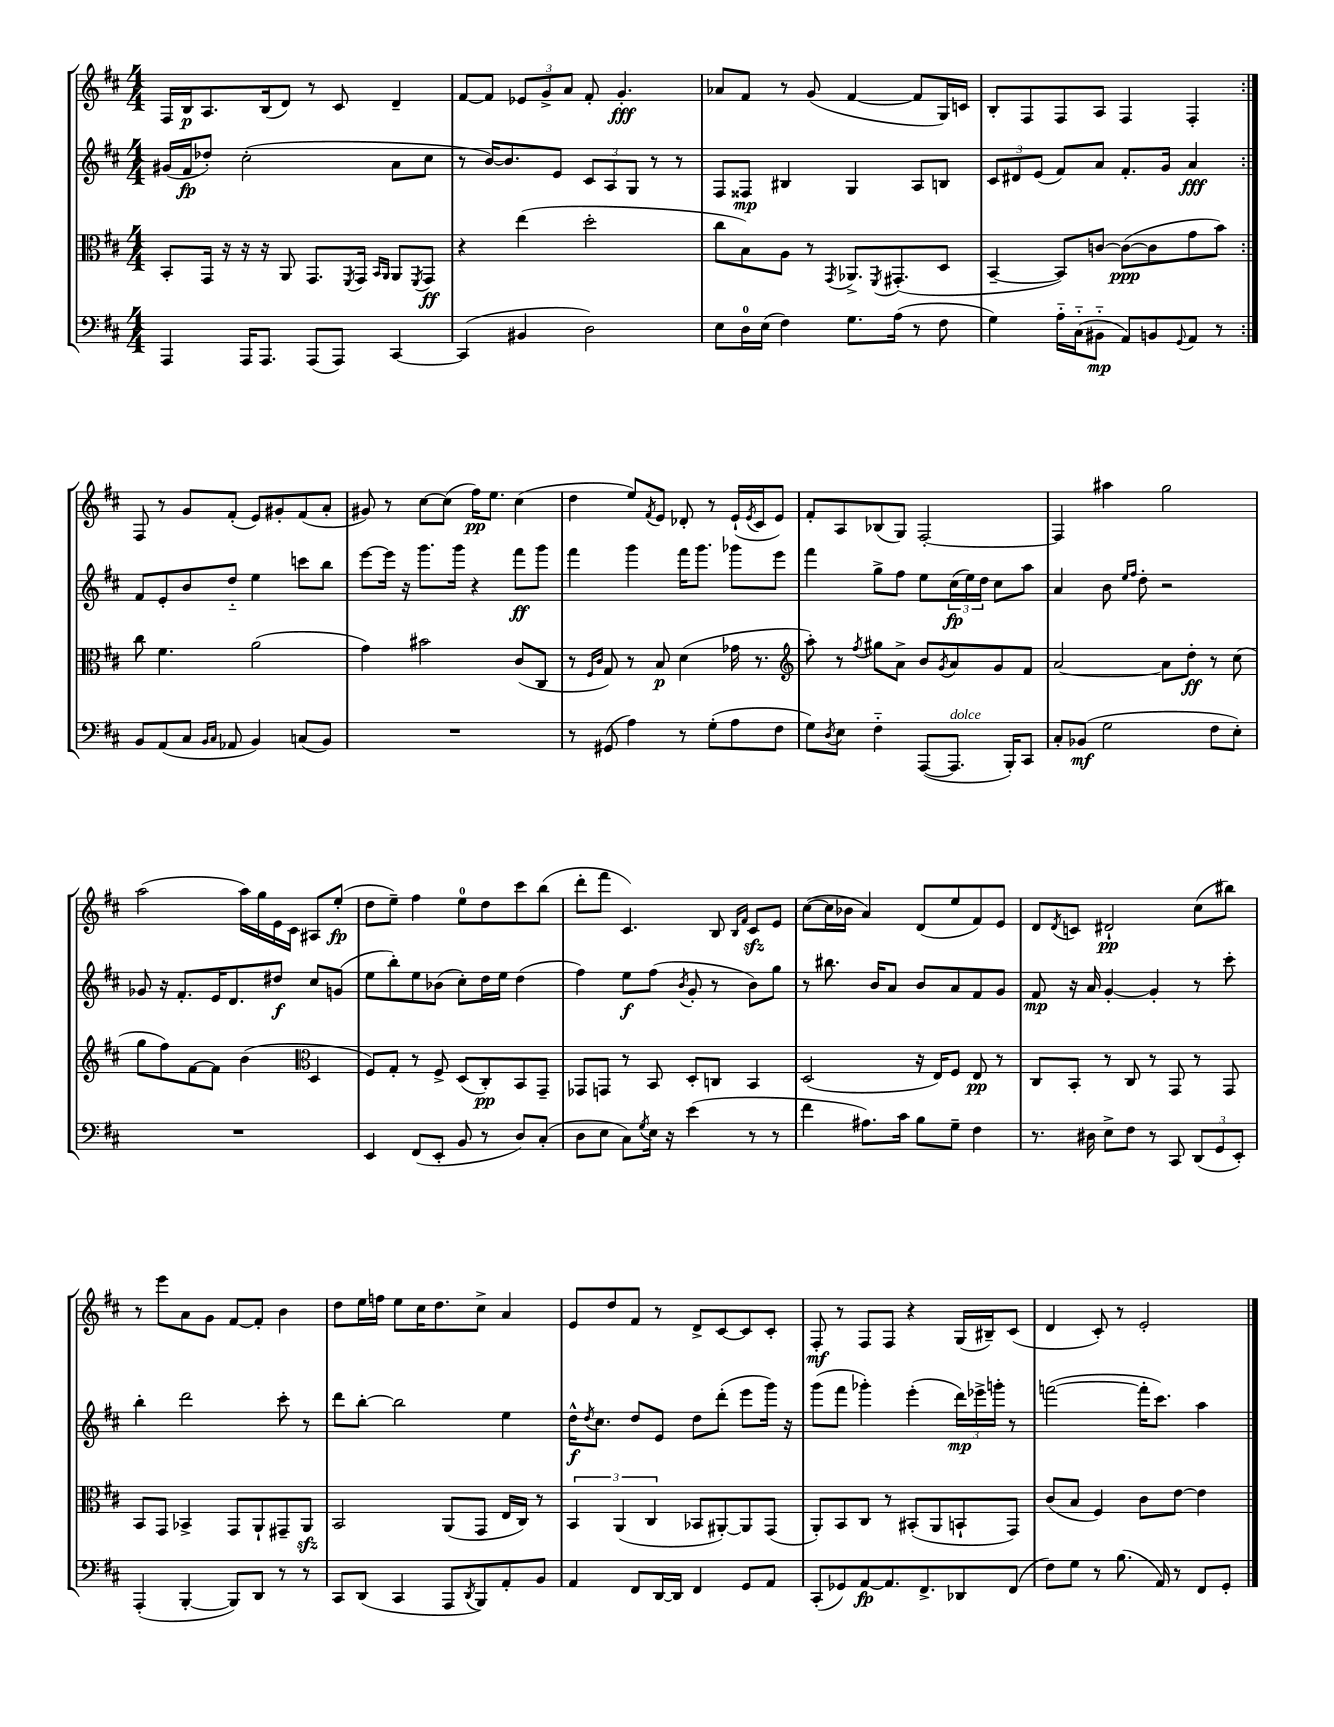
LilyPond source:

<<
\new StaffGroup <<
\new Staff = "s0" {
    \clef treble \key d \major \numericTimeSignature \time 4/4
    \repeat volta 2 { fis16 b16\p a8. b16( d'8) r8 cis'8 d'4-- |
    fis'8~ fis'8 \tuplet 3/2 { ees'8 g'8-> a'8 } fis'8-. g'4.-.\fff |
    aes'8 fis'8 r8 g'8( fis'4~ fis'8 g16) c'16 |
    b8-. fis8 fis8 a8 fis4 fis4-. | }
    fis8 r8 g'8 fis'8-.( e'8) gis'8-. fis'8( a'8-. |
    gis'8) r8 cis''8~ cis''8( fis''16\pp) e''8. cis''4( |
    d''4 e''8) \acciaccatura { fis'8 } e'8 des'8-. r8 e'16-!( \acciaccatura { e'8 } cis'16 e'8) |
    fis'8-. a8 bes8( g8) fis2~-. |
    fis4 ais''4 g''2 |
    a''2( a''16) g''16 e'16 cis'16 ais8 e''8-.\fp( |
    d''8 e''8--) fis''4 e''8-0 d''8 cis'''8 b''8( |
    d'''8-. fis'''8 cis'4.) b8 \grace { b16 fis'16 } cis'8\sfz e'8 |
    cis''8~( cis''16 bes'16 a'4) d'8( e''8 fis'8) e'8 |
    d'8 \acciaccatura { d'8 } c'8 dis'2-!\pp cis''8( bis''8) |
    r8 e'''8 a'8 g'8 fis'8~ fis'8-. b'4 |
    d''8 e''16 f''16 e''8 cis''16 d''8. cis''8-> a'4 |
    e'8 d''8 fis'8 r8 d'8-> cis'8~ cis'8 cis'8-. |
    fis8-.\mf r8 fis8 fis8 r4 g16( bis16--) cis'8( |
    d'4 cis'8-.) r8 e'2-. \bar "|." |
}
\new Staff = "s1" {
    \clef treble \key d \major \numericTimeSignature \time 4/4
    \repeat volta 2 { gis'16( fis'16\fp des''8-.) cis''2-.( a'8 cis''8 |
    r8 b'16~) b'8. e'8 \tuplet 3/2 { cis'8 a8 g8 } r8 r8 |
    fis8 fisis8\mp bis4 g4 a8 b8 |
    \tuplet 3/2 { cis'8 dis'8 e'8( } fis'8) a'8 fis'8.-. g'16 a'4\fff | }
    fis'8 e'8-. b'8 d''8-_ e''4 c'''8 b''8 |
    e'''8~ e'''16 r16 g'''8. g'''16 r4 fis'''8\ff g'''8 |
    fis'''4 g'''4 fis'''16 g'''8. ges'''8 e'''8 |
    fis'''4 g''8-> fis''8 e''8 \tuplet 3/2 { cis''16\fp( e''16) d''16 } cis''8 a''8 |
    a'4 b'8 \grace { e''16 fis''16 } d''8-. r2 |
    ges'8 r16 fis'8.-. e'16 d'8. dis''8\f cis''8 g'8( |
    e''8 b''8-.) e''8 bes'8( cis''8-.) d''16 e''16 d''4( |
    fis''4) e''8\f fis''8( \acciaccatura { b'8 } g'8-. r8 b'8) g''8 |
    r8 bis''8. b'16 a'8 b'8 a'8 fis'8 g'8 |
    fis'8\mp r16 a'16 g'4~-. g'4-. r8 cis'''8-. |
    b''4-. d'''2 cis'''8-. r8 |
    d'''8 b''8~-. b''2 e''4 |
    d''16-^\f \acciaccatura { d''8 } cis''8. d''8 e'8 d''8 d'''8-.( e'''8 g'''16) r16 |
    g'''8( fis'''8 ges'''4-.) e'''4-.( \tuplet 3/2 { d'''16\mp) ees'''16-> g'''16-. } r8 |
    f'''2~( f'''16-. cis'''8.) a''4 \bar "|." |
}
\new Staff = "s2" {
    \clef alto \key d \major \numericTimeSignature \time 4/4
    \repeat volta 2 { b,8-. g,16 r16 r16 r16 a,8 g,8. \acciaccatura { fis,8 } g,16 \grace { b,16 a,16 } a,8 \acciaccatura { fis,8 } g,8\ff |
    r4 e''4( d''2-. |
    cis''8 b8) a8 r8 \acciaccatura { g,8 } aes,8.-> \acciaccatura { fis,8 } gis,8.-.( d8 |
    b,4~-- b,8) c'8~ c'8~\ppp( c'8 g'8 b'8) | }
    cis''8 fis'4. a'2( |
    g'4) bis'2 cis'8( cis8 |
    r8 \grace { fis16 cis'16 } g8) r8 b8\p d'4( ges'16 r8. |
    \clef treble a''8-.) r8 \acciaccatura { fis''8 } gis''8 a'8-> b'8 \acciaccatura { g'8 } a'8 g'8 fis'8 |
    a'2~ a'8 d''8-.\ff r8 cis''8( |
    g''8 fis''8) fis'8~ fis'8 b'4( \clef alto d4 |
    fis8) g8-. r8 fis8-> d8( cis8-.\pp) b,8 g,8-- |
    ges,8 g,8 r8 b,8 d8-. c8 b,4 |
    d2( r16 e16) fis8 e8\pp r8 |
    cis8 b,8-. r8 cis8 r8 g,8 r8 g,8 |
    b,8 g,8 bes,4-> g,8 a,8-! gis,8-- a,8\sfz |
    b,2 a,8( g,8 e16 cis16) r8 |
    \tuplet 3/2 { b,4 a,4( cis4 } bes,8 ais,8~-.) ais,8 g,8( |
    a,8-.) b,8 cis8 r8 bis,8-.( a,8 b,8-! g,8) |
    cis'8( b8 fis4) cis'8 e'8~ e'4 \bar "|." |
}
\new Staff = "s3" {
    \clef bass \key d \major \numericTimeSignature \time 4/4
    \repeat volta 2 { a,,4 a,,16 a,,8. a,,8( a,,8) cis,4~ |
    cis,4( bis,4 d2) |
    e8 d16-0 e16( fis4) g8. a16( r8 fis8 |
    g4) a16-_ cis16-_( bis,8-_\mp a,8) b,8 \appoggiatura { g,8 } a,8 r8 | }
    b,8 a,8( cis8 \grace { b,16 cis16 } aes,8 b,4) c8( b,8) |
    R1 |
    r8 gis,8( a4) r8 g8-.( a8 fis8 |
    g8) \acciaccatura { d8 } e8 fis4-_ a,,8~( a,,8.^\markup { \italic "dolce" } b,,16-.) cis,8 |
    cis8-. bes,8\mf( g2 fis8 e8-.) |
    R1 |
    e,4 fis,8( e,8-. b,8 r8 d8) cis8-.( |
    d8 e8 cis8) \acciaccatura { g8 } e16 r16 e'4( r8 r8 |
    fis'4 ais8.) cis'16 b8 g8-- fis4 |
    r8. dis16 e8-> fis8 r8 cis,8 \tuplet 3/2 { d,8( g,8 e,8-.) } |
    a,,4-.( b,,4~-. b,,8) d,8 r8 r8 |
    cis,8 d,8( cis,4 a,,8 \acciaccatura { d,8 } b,,8) a,8-. b,8 |
    a,4 fis,8 d,16~ d,16 fis,4 g,8 a,8 |
    cis,8-.( ges,8) a,8~\fp a,8. fis,8.-> des,8 fis,8( |
    fis8) g8 r8 b8.( a,16) r8 fis,8 g,8-. \bar "|." |
}
>>
>>
\layout { \context { \Score \remove "Bar_number_engraver" } }
